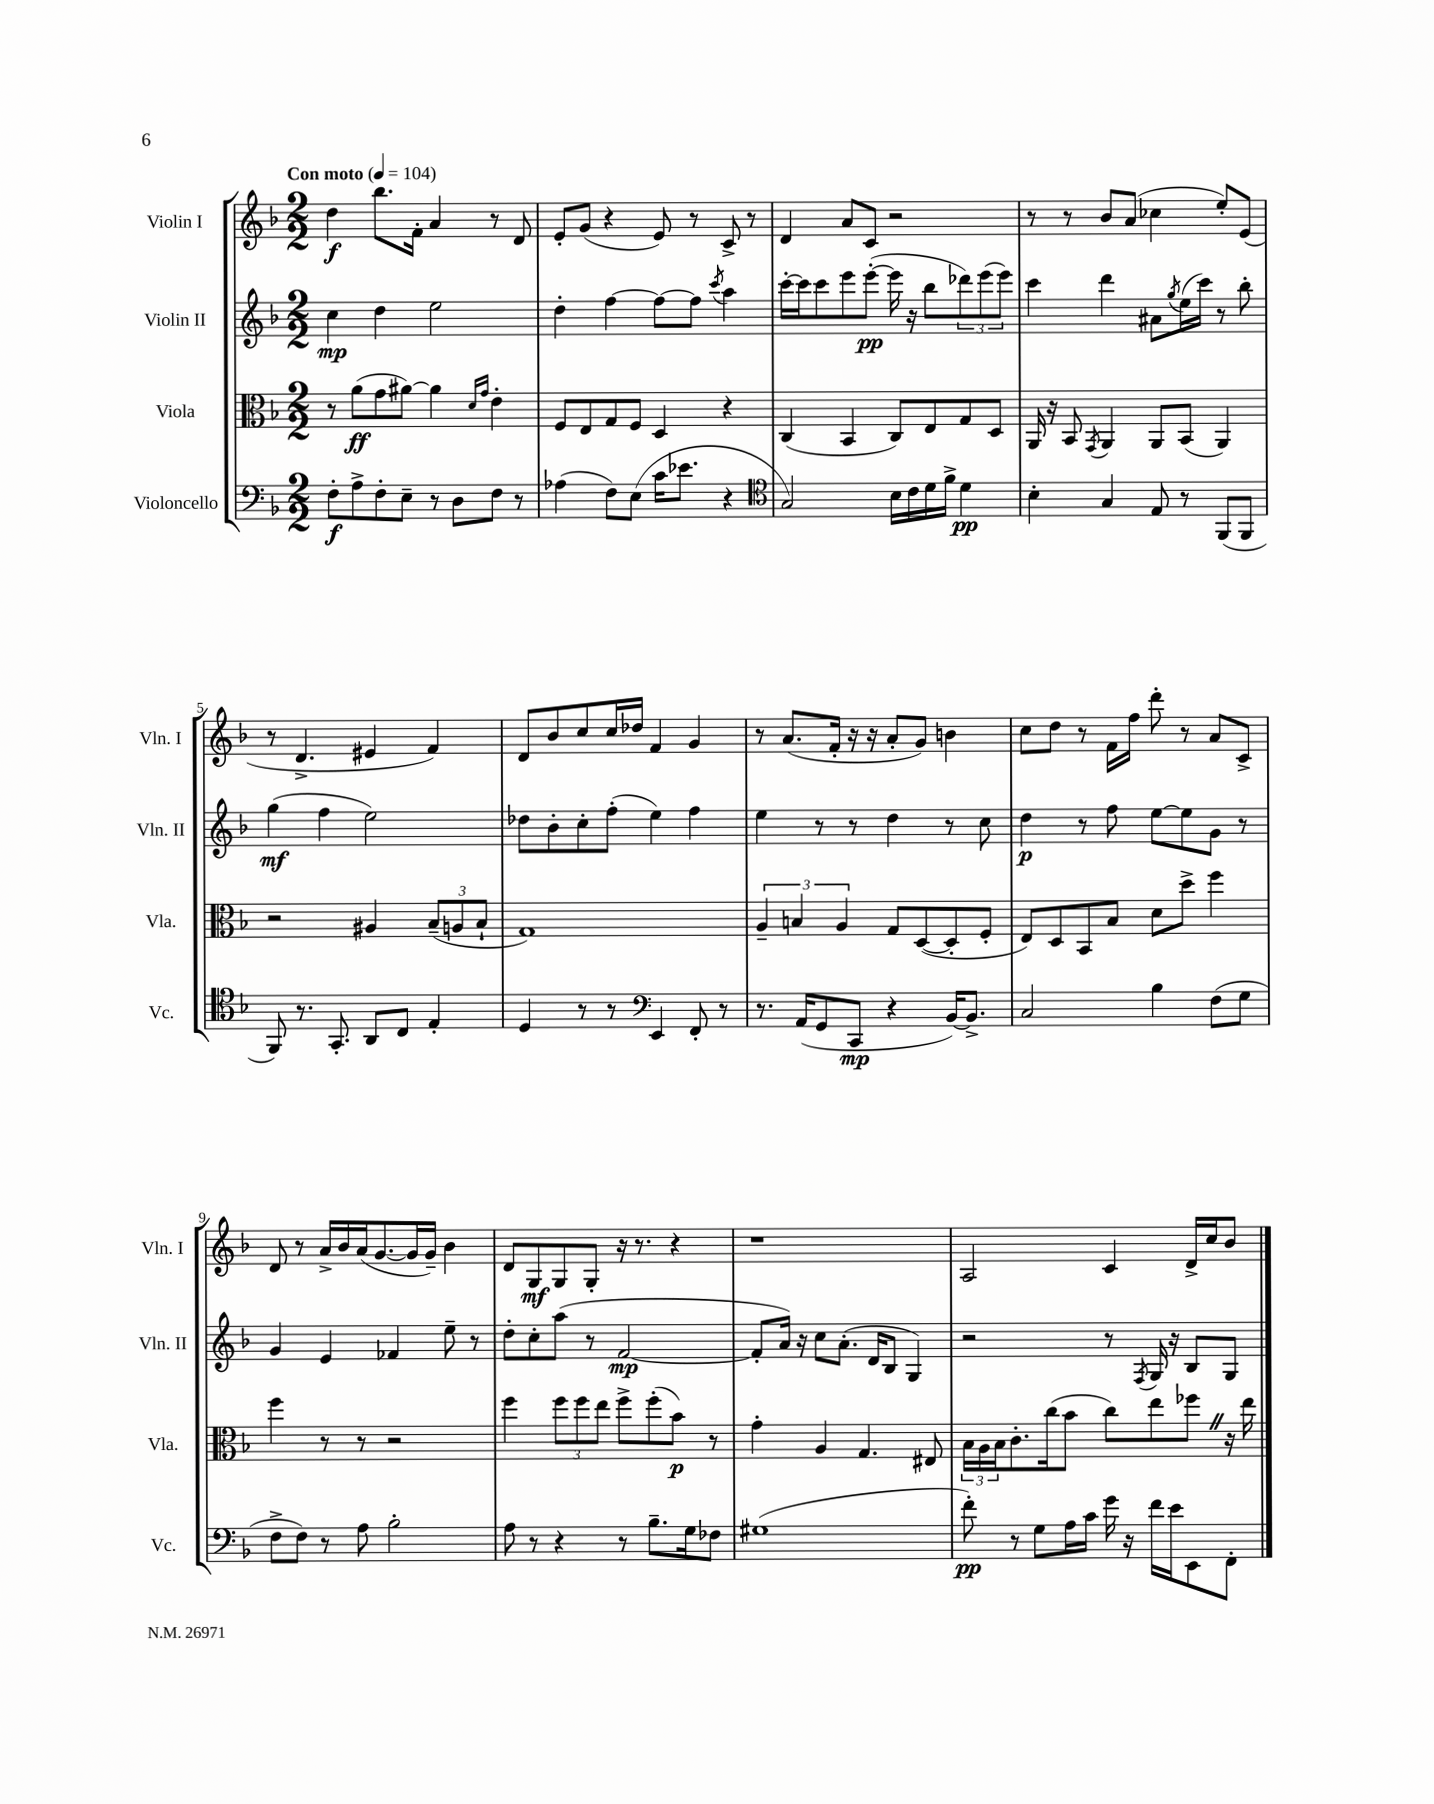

**kern	**kern	**kern	**kern
*staff4	*staff3	*staff2	*staff1
*clefF4	*clefC3	*clefG2	*clefG2
*k[b-]	*k[b-]	*k[b-]	*k[b-]
*M2/2	*M2/2	*M2/2	*M2/2
*MM104	*MM104	*MM104	*MM104
8F'\L	8r	4cc\	4dd\
8A^\	(8a\L	.	.
8F'\	8g\	4dd\	8.bb-\L
8E~\J	[8a#\J)	.	.
.	.	.	16f'\Jk
8r	4a#\]	2ee\	4a/
8D\L	.	.	.
.	16qqd/LL	.	.
.	16qqg/JJ	.	.
8F\J	4e'\	.	8r
8r	.	.	8d/
=	=	=	=
(4A-\	8F/L	4dd'\	8e'/L
.	8E/	.	(8g/J
8F\L)	8G/	[4ff\	4r
(8E\J	8F/J	.	.
16c\LK	4D/	8ff\_L	8e/)
8.e-\J	.	.	.
.	.	8ff\]J	8r
.	.	8qccc/	.
4r	4r	4aa\	8c^/
.	.	.	8r
=	=	=	=
*clefC4	*	*	*
2G/)	(4C/	[16ccc'\LL	4d/
.	.	16ccc\]J	.
.	.	8ccc\	.
.	4BB-/	8eee\	8a/L
.	.	([8eee'\J	8c/J
16B-\LL	8C/L)	16eee\]	2r
16c\	.	16r	.
16d\	8E/	8bb-\L	.
16f^\JJ	.	.	.
4d\	8G/	12ddd-\)	.
.	.	(12eee\	.
.	8D/J	.	.
.	.	12eee\J)	.
=	=	=	=
4B-'\	16AA/	4ccc\	8r
.	16r	.	.
.	8BB-/	.	8r
.	8qGG/	.	.
4G/	4AA/	4ddd\	8b-/L
.	.	.	(8a/J
8E/	8AA/L	8a#\L	4cc-\
.	.	8qgg/	.
8r	(8BB-/J	(16ee\L	.
.	.	16ccc\JJ)	.
(8FF/L	4AA/)	8r	8ee'/L)
8FF/J	.	8bb-'\	(8e/J
=	=	=	=
8FF/)	2r	(4gg\	8r
8.r	.	.	4.d^/
.	.	4ff\	.
8.GG'/	.	.	.
8AA/L	4A#/	2ee\)	4e#/
8C/J	.	.	.
4E'/	(12B-~/L	.	4f/)
.	12A/	.	.
.	12B-`/J	.	.
=	=	=	=
4D/	1G)	8dd-\L	8d/L
.	.	8b-'\	8b-/
8r	.	8cc'\	8cc/
8r	.	(8ff'\J	16cc/L
.	.	.	16dd-/JJ
*clefF4	*	*	*
4EE/	.	4ee\)	4f/
8FF'/	.	4ff\	4g/
8r	.	.	.
=	=	=	=
8.r	6A~/	4ee\	8r
.	.	.	(8.a/L
.	6B/	.	.
(16AA/LK	.	.	.
8GG/	.	8r	.
.	.	.	16f'/Jk
.	6A/	.	.
8CC/J	.	8r	16r
.	.	.	16r
4r	8G/L	4dd\	8a'/L
.	([8D/	.	8g/J)
[16BB-/LK)	8D'/]	8r	4b\
8.BB-^/]J	.	.	.
.	8F'/J	8cc\	.
=	=	=	=
2C/	8E/L)	4dd\	8cc\L
.	8D/	.	8dd\J
.	8BB-/	8r	8r
.	8B-/J	8ff\	16f\LL
.	.	.	16ff\JJ
4B-\	8d\L	[8ee\L	8ddd'\
.	8dd^\J	8ee\]	8r
(8F\L	4ff\	8g\J	8a/L
8G\J	.	8r	8c^/J
=	=	=	=
8F^\L	4ff\	4g/	8d/
8F\J)	.	.	8r
8r	8r	4e/	16a^/LL
.	.	.	16b-/
8A\	8r	.	(16a/J
.	.	.	[8.g/
2B-'\	2r	4f-/	.
.	.	.	16g/]L
.	.	.	16g~/JJ)
.	.	8ee~\	4b-\
.	.	8r	.
=	=	=	=
8A\	4ff\	8dd'\L	8d/L
8r	.	8cc'\	8G/
4r	12ff\L	(8aa\J	8G/
.	12ff\	.	.
.	.	8r	8G'/J
.	12ee\J	.	.
8r	8ff^\L	[2f/	16r
.	.	.	8.r
8.B-~\L	(8ff'\	.	.
.	8b-\J)	.	4r
16G\k	.	.	.
8F-\J	8r	.	.
=	=	=	=
(1G#	4g'\	8f'/]L	1r
.	.	16a/Jk)	.
.	.	16r	.
.	4A/	8cc\L	.
.	.	(8.a'\J	.
.	4.G/	.	.
.	.	16d/LK	.
.	.	8B-/J	.
.	.	4G/)	.
.	8E#/	.	.
=	=	=	=
8f'\)	24B-\LL	2r	2A/
.	24A\	.	.
.	24B-\J	.	.
8r	8.c'\	.	.
8G\L	.	.	.
.	(16cc\k	.	.
16A\L	8b-\J	.	.
16c\JJ	.	.	.
16g\	8cc\L)	8r	4c/
16r	.	.	.
.	.	8qF/	.
16f\LL	8ee\	16G/	.
16e\J	.	16r	.
8EE\	8ff-\J	8B-/L	16d^/LL
.	.	.	16cc/J
8FF'\J	16r	8G/J	8b-/J
.	16ee\	.	.
==	==	==	==
*-	*-	*-	*-
